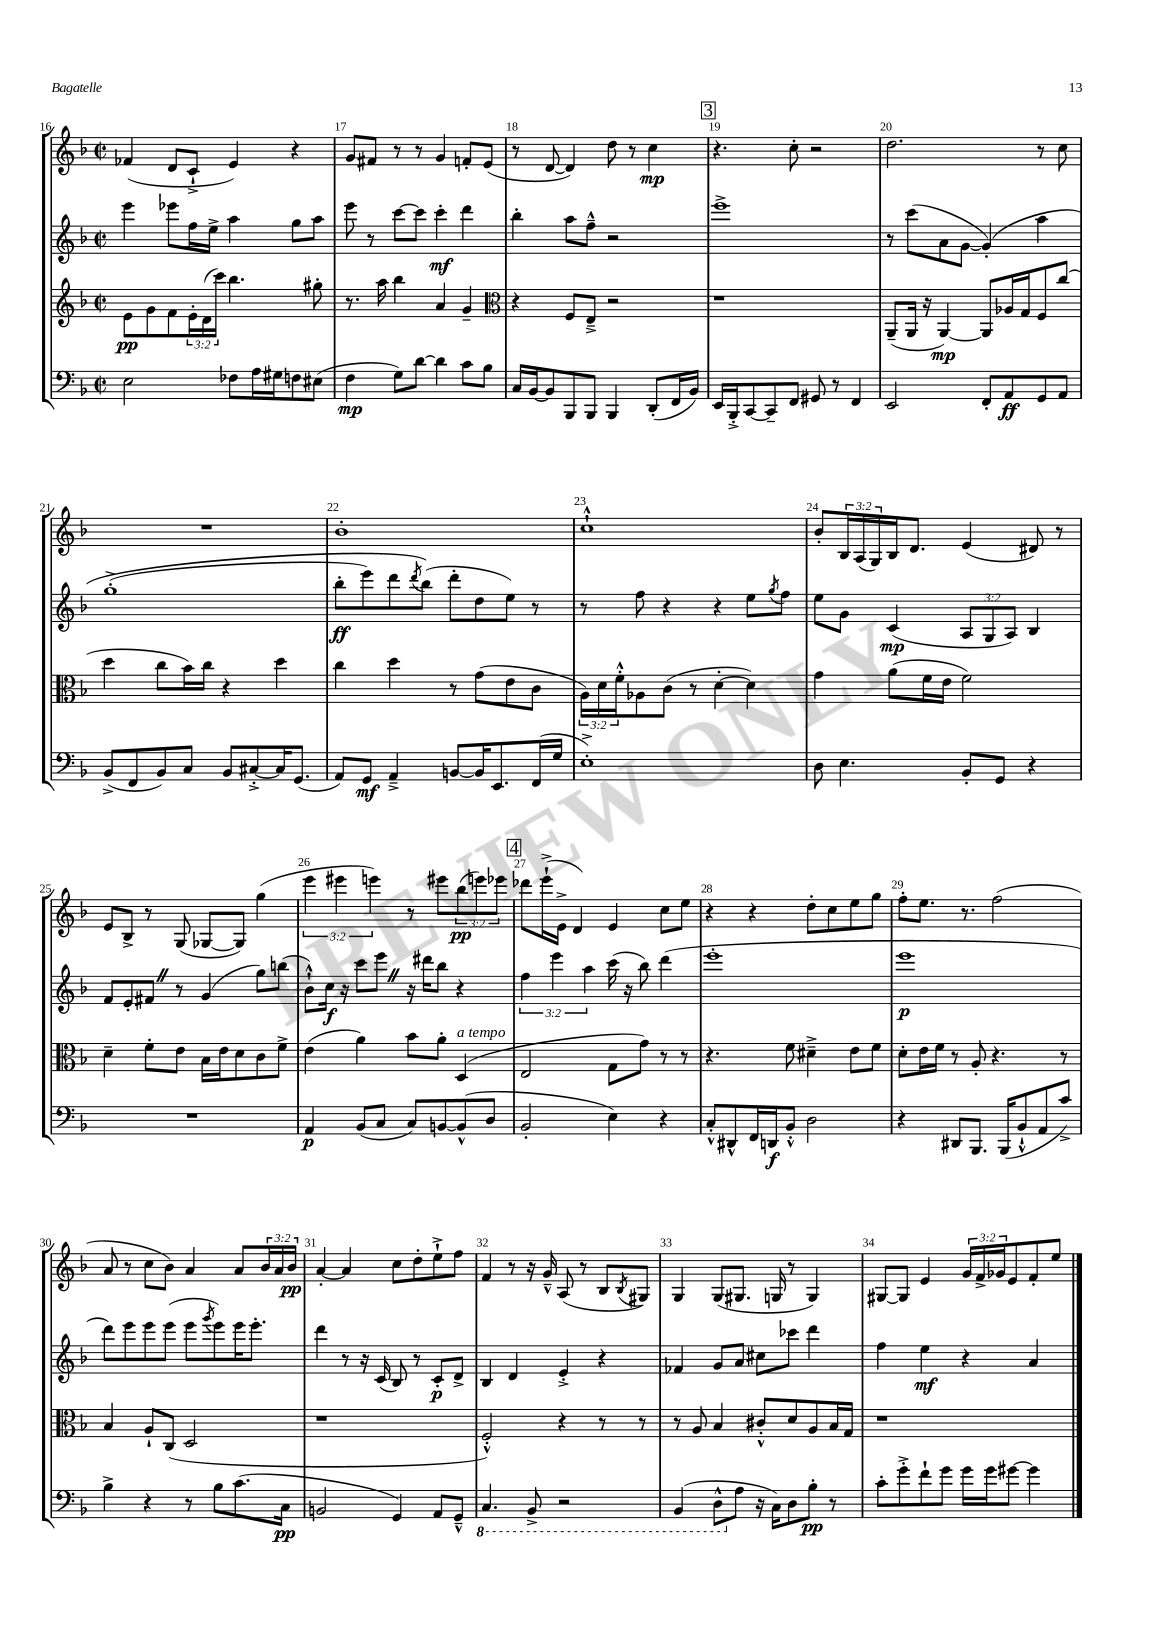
<<
\new StaffGroup <<
\new Staff = "s0" {
    \clef treble \key f \major \defaultTimeSignature \time 2/2 \override Staff.TupletNumber.text = #tuplet-number::calc-fraction-text
    fes'4( d'8 c'8-!-> e'4) r4 |
    g'8 fis'8 r8 r8 g'4 f'8-. e'8( |
    r8 d'8~ d'4) d''8 r8 c''4\mp |
    \mark \markup { \box "3" } r4. c''8-. r2 |
    d''2. r8 c''8 |
    R1 |
    bes'1-. |
    c''1-!-^ |
    bes'8-. \tuplet 3/2 { bes16 a16( g16) } bes16 d'8. e'4( dis'8) r8 |
    e'8 bes8-> r8 g8( ges8~ ges8) g''4( |
    \tuplet 3/2 { e'''4 eis'''4 e'''4) } r8 eis'''8 \tuplet 3/2 { bes''8\pp( e'''8) ees'''8 } |
    \mark \markup { \box "4" } des'''8 e'''16-!->( e'16-> d'4) e'4 c''8 e''8 |
    r4 r4 d''8-. c''8 e''8 g''8 |
    f''8-. e''8. r8. f''2( |
    a'8 r8 c''8 bes'8) a'4 a'8 \tuplet 3/2 { bes'16 a'16 bes'16\pp } |
    a'4~-. a'4 c''8 d''8-. e''8-!-> f''8 |
    f'4 r8 r16 g'16---^ a8( r8 bes8 \acciaccatura { bes8 } gis8) |
    g4 g8( gis8. g16 r8 g4) |
    gis8~ gis8 e'4 \tuplet 3/2 { g'16 f'16-> ges'16 } e'8 f'8-. e''8 \bar "|." |
}
\new Staff = "s1" {
    \clef treble \key f \major \defaultTimeSignature \time 2/2 \override Staff.TupletNumber.text = #tuplet-number::calc-fraction-text
    e'''4 ees'''8 f''16 e''16-> a''4 g''8 a''8 |
    e'''8 r8 c'''8~ c'''8 c'''4-.\mf d'''4 |
    bes''4-. a''8 f''8---^ r2 |
    \mark \markup { \box "3" } e'''1-> |
    r8 c'''8( a'8 g'8~ g'4-.)\( a''4 |
    g''1-.->( |
    bes''8-.\ff e'''8) d'''8 \acciaccatura { d'''8 } bes''8(\) d'''8-. d''8 e''8) r8 |
    r8 f''8 r4 r4 e''8 \acciaccatura { g''8 } f''8 |
    e''8 g'8 c'4\mp( \tuplet 3/2 { a8 g8 a8) } bes4 |
    f'8 e'8-. fis'8 \once \override BreathingSign.text = \markup { \musicglyph "scripts.caesura.straight" } \breathe r8 g'4( g''8) b''8( |
    bes'8-!-^) c''16\f r16 c'''8 e'''8 \once \override BreathingSign.text = \markup { \musicglyph "scripts.caesura.straight" } \breathe r16 dis'''16 bes''8 r4 |
    \mark \markup { \box "4" } \tuplet 3/2 { f''4 e'''4 a''4 } c'''16( r16 bes''8) d'''4( |
    e'''1-. |
    e'''1\p |
    d'''8) e'''8 e'''8 e'''8( e'''8 \acciaccatura { g'''8 } e'''8) e'''16 e'''8.-. |
    d'''4 r8 r16 c'16( bes8) r8 c'8-.\p d'8-> |
    bes4 d'4 e'4-.-> r4 |
    fes'4 g'8 a'8 cis''8 ces'''8 d'''4 |
    f''4 e''4\mf r4 a'4 \bar "|." |
}
\new Staff = "s2" {
    \clef treble \key f \major \defaultTimeSignature \time 2/2 \override Staff.TupletNumber.text = #tuplet-number::calc-fraction-text
    e'8\pp g'8 f'8 \tuplet 3/2 { e'16-. d'16( c'''16) } bes''4. gis''8-. |
    r8. a''16 bes''4 a'4 g'4-- |
    \clef alto r4 f8 e8---> r2 |
    \mark \markup { \box "3" } r1 |
    a,8--( a,16 r16 a,4~\mp) a,8 aes16 g16 f8 c''8( |
    d''4 c''8 bes'16) c''16 r4 d''4 |
    c''4 d''4 r8 g'8( e'8 c'8 |
    \tuplet 3/2 { a16) d'16 f'16-.-^ } aes8 c'8( r8 d'4~-. d'4) |
    g'4 a'8( f'16 e'16 f'2) |
    d'4-- f'8-. e'8 bes16 e'16 d'8 c'8 f'8-> |
    e'4( a'4) bes'8 a'8-. d4^\markup { \italic "a tempo" }( |
    \mark \markup { \box "4" } e2 g8 g'8) r8 r8 |
    r4. f'8 dis'4---> e'8 f'8 |
    d'8-. e'16 f'16 r8 a8-. r4. r8 |
    bes4 a8-! c8( d2 |
    r1 |
    f2-.-^) r4 r8 r8 |
    r8 a8 bes4 cis'8-.-^ d'8 a8 bes16 g16 |
    r1 \bar "|." |
}
\new Staff = "s3" {
    \clef bass \key f \major \defaultTimeSignature \time 2/2
    e2 fes8 a16 gis16 f8 eis8( |
    f4\mp g8) d'8~ d'4 c'8 bes8 |
    c16 bes,16~ bes,8 bes,,8 bes,,8 bes,,4 d,8-.( f,16 bes,16) |
    \mark \markup { \box "3" } e,16 bes,,16-.-> c,8~ c,8-- f,8 gis,8 r8 f,4 |
    e,2 f,8-. a,8\ff g,8 a,8 |
    bes,8->( f,8 bes,8) c8 bes,8 cis8~-.-> cis16 g,8.( |
    a,8) g,8\mf a,4---> b,8~ b,16 e,8. f,16( g16 |
    e1-.->) |
    d8 e4. bes,8-. g,8 r4 |
    R1 |
    a,4\p bes,8( c8 c8) b,8~ b,8-^( d8 |
    \mark \markup { \box "4" } bes,2-. e4) r4 |
    c8-.-^ dis,8-^ f,16 d,16\f bes,8-.-^ d2 |
    r4 dis,8 bes,,8. bes,,16( bes,8-!-^ a,8 c'8->) |
    bes4-> r4 r8 bes8 c'8.( c16\pp |
    b,2 g,4) a,8 g,8---^ |
    \ottava #-1 c,4. bes,,8-> r2 |
    bes,,4( d,8-^ \ottava #0 a8 r16 c16) d8 bes8-.\pp r8 |
    c'8-. g'8-.-> f'8-! g'8 g'16 g'16 gis'8~ gis'4 \bar "|." |
}
>>
>>
\layout { \context { \Score currentBarNumber = #16 \override BarNumber.break-visibility = ##(#f #t #t) barNumberVisibility = #all-bar-numbers-visible } }
